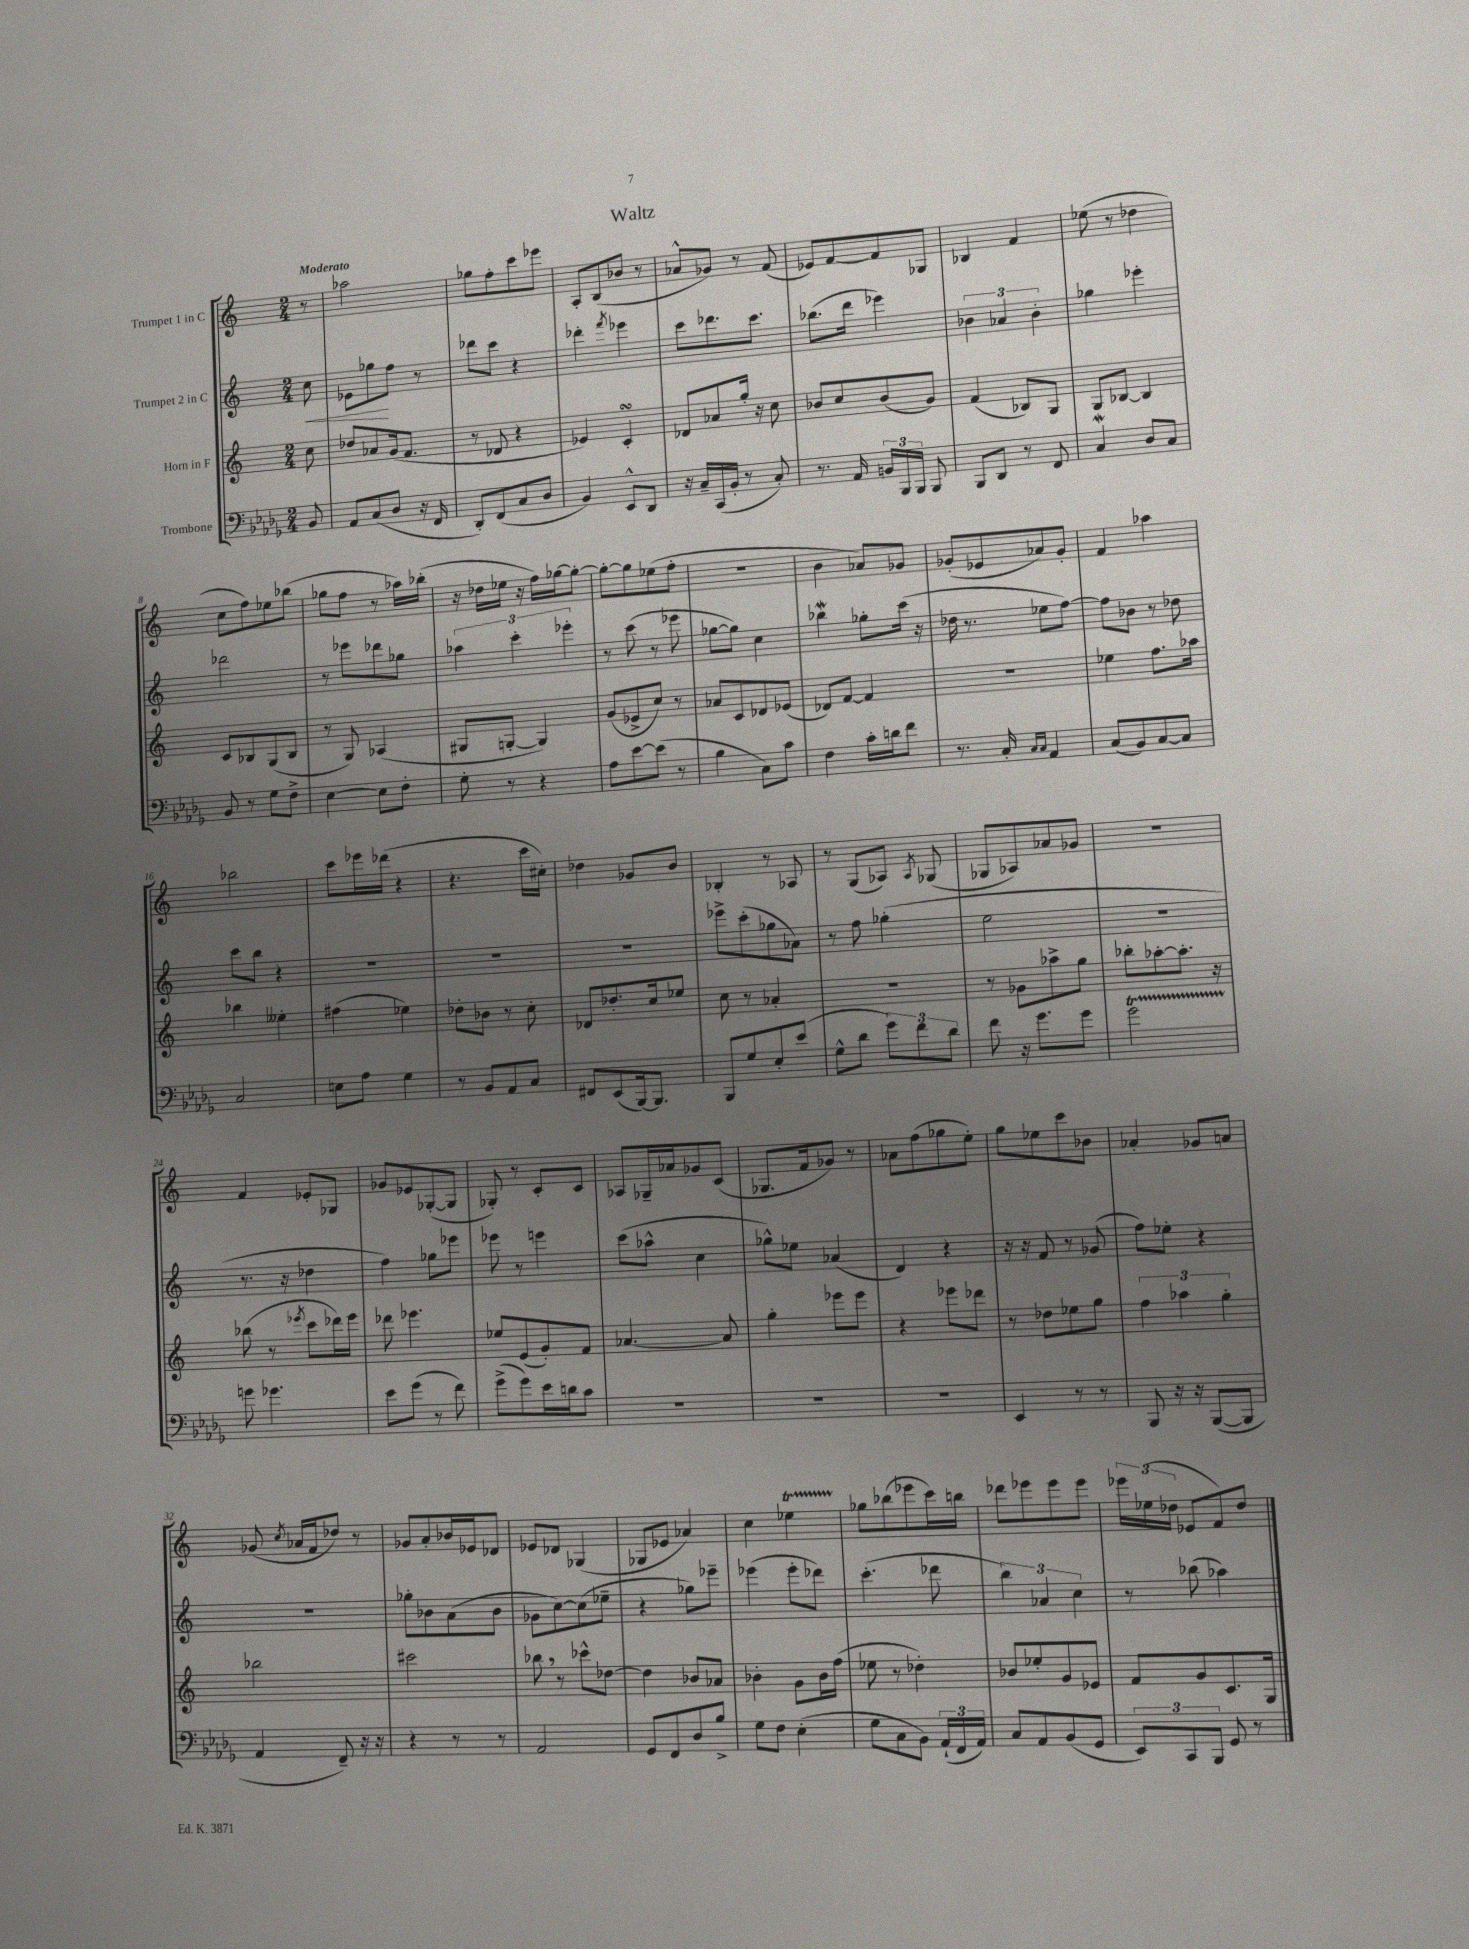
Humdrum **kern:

**kern	**kern	**kern	**kern
*staff4	*staff3	*staff2	*staff1
*clefF4	*clefG2	*clefG2	*clefG2
*k[b-e-a-d-g-]	*k[]	*k[]	*k[]
*M2/4	*M2/4	*M2/4	*M2/4
8BB-	8cc	8cc	8r
=	=	=	=
8AA-	8dd-	8e-	2aa-
(8C	8a-	8gg-	.
8D-	(16g	8ff	.
.	8.f	.	.
16r	.	8r	.
16FF	.	.	.
=	=	=	=
8DD-')	8r	8ddd-	8gg-
(8FF	8d-	8ccc	8ff'
8C	4r	4r	8ccc
8D-	.	.	8eee-
=	=	=	=
4BB-)	4e-)	4ddd-'	8A'
.	.	.	(8B
.	.	8qfff	.
8EE-^^	4c'	4eee-	8b-
8DD-	.	.	8r
=	=	=	=
16r	8d-	8ccc	8a-^^
16C~	.	.	.
(16CC	8a-	8.ddd-	8g-)
16BB-'	.	.	.
8r	16gg'	.	8r
.	16r	8.ccc	.
8C')	8cc	.	(8f
=	=	=	=
8.r	8b-	(8.bb-	8e-)
.	8cc	.	[8f
16AA-	.	16ddd	.
24BB	(8b-	4eee-)	8f]
24BBB-	.	.	.
24BBB-	.	.	.
8BBB-	8g)	.	8G-
=	=	=	=
8BBB-	(4f	6b-	4B-
8DD-	.	.	.
.	.	6a-	.
8r	8B-)	.	4f
.	.	6b-'	.
8FF	8G	.	.
=	=	=	=
4C	8G	4gg-	(8ee-
.	[8B-	.	8r
8D-	4B-]	4eee-'	4dd-
8C	.	.	.
=	=	=	=
8BB-	8c	2ddd-	8cc
8r	8B-	.	8ff)
8G-	(8G	.	8ee-
8F^	8B-	.	(8bb-
=	=	=	=
[4E-	8r	8r	8gg-
.	8G)	8eee-	8ff
8E-]	(4A-	8ddd-	8r
8F'	.	8gg-	16aa-)
.	.	.	(16bb-'
=	=	=	=
8G-'	8G#	6aa-	16r
.	.	.	16dd-
8r	[8G'	.	16ee-
.	.	6ccc'	.
.	.	.	16r
4r	4G])	.	16ff)
.	.	.	[16gg-
.	.	6eee-'	.
.	.	.	8gg-'_
=	=	=	=
8A-	(8g	8r	8gg-'_
[8e-	8e-^	(8ccc	8gg-]
(8e-]	8cc)	8r	(8ee-
8r	8r	8eee-	8ff'
=	=	=	=
4B-	8a-	[8gg-	2r
.	8c	8gg-])	.
8C)	8d-	4cc	.
8c	(8e-	.	.
=	=	=	=
4F	8d-)	4bb-	4b
.	[8f	.	.
16c'	4f]	8gg-'	8a-)
16d	.	.	.
8f	.	(16ccc	8g-
.	.	16r	.
=	=	=	=
8.r	2r	16dd-	(8g-'
.	.	8.r	.
.	.	.	8e-
16C'	.	.	.
16qqC	.	.	.
16qqC	.	.	.
4AA-	.	8ee-	8a-)
.	.	[8ff)	8g-'
=	=	=	=
(8C	4ee-	8ff]	4f
8BB-)	.	8b-	.
[8C	8.ff	8r	4aa-
8C]	.	8dd-	.
.	16aa-	.	.
=	=	=	=
2C	4bb-	8ccc	2bb-
.	.	8bb	.
.	4ee--'	4r	.
=	=	=	=
8E	(4ff#	2r	8ccc
8A-	.	.	16eee-
.	.	.	(16ddd-
4G-	4ee-)	.	4r
=	=	=	=
8r	8dd-'	2r	4.r
8BB-	8b-	.	.
8AA-	8r	.	.
8C	8cc'	.	16ccc
.	.	.	16cc#')
=	=	=	=
8FF#	8d-	2r	4dd-
(8EE-	8.dd-'	.	.
[16BBB-)	.	.	8g-
8.BBB-]	16cc	.	.
.	8ee-	.	8b
=	=	=	=
8BBB-	8cc	8eee-^	4B-'
8G-	8r	(8ccc'	.
8E-'	4a-'	8gg-	8r
(8e-	.	8a-)	8A-
=	=	=	=
8G-^^	2r	8r	8r
8d-	.	8ff	(8G
12g-)	.	(4gg-'	8A-)
12f	.	.	.
.	.	.	8qA-
.	.	.	(8G-
12d-	.	.	.
=	=	=	=
8f	8r	2ee	8G-
16r	8g-	.	8A-)
8.g-	.	.	.
.	8aa-^	.	8a-
8g-	8gg	.	8g-
=	=	=	=
2g-	8bb-'	2r	2r
.	[8aa-'	.	.
.	8.aa-']	.	.
.	16r	.	.
=	=	=	=
8g	(8bb-	8.r	4f
4.g-	8r	.	.
.	.	16r	.
.	8qeee-	.	.
.	8ccc	4dd-	8e-'
.	16ddd-)	.	8G-
.	16eee-	.	.
=	=	=	=
8e-	8ddd-	4ff)	8g-
(8g-	4.eee-	.	8e-
8r	.	8gg-	([8G-'
8f)	.	8eee-	8G-]
=	=	=	=
(8g-^	8ee-	8eee-	8G-')
8g-)	(8e	8r	8r
16e-	8g')	4eee	8c'
16d	.	.	.
8c	8f	.	8c
=	=	=	=
2r	[4.a-	(8ccc	8A-
.	.	8aa-^^	16G-~
.	.	.	16a-
.	.	4cc	8g-
.	8a-]	.	(8c
=	=	=	=
2r	4gg'	8gg-^^)	8.G-
.	.	8ee-	.
.	.	.	16f
.	8eee-	(4a-	8g-)
.	8eee-	.	8r
=	=	=	=
2r	4r	4d)	8a-
.	.	.	(8ff
.	8eee-	4r	8gg-
.	8ddd-	.	8ee')
=	=	=	=
4EE-	8r	16r	8gg
.	.	16r	.
.	8dd-	8f	8ee-
8r	8ee-	8r	8ccc
8r	8gg	(8g-	8b-
=	=	=	=
8BBB-	6ff	8ff)	4a-'
16r	.	8ee-'	.
.	6aa-	.	.
16r	.	.	.
([8BBB-	.	4r	8g-
.	6gg'	.	.
8BBB-]	.	.	8a
=	=	=	=
4AA-	2bb-	2r	(8g-
.	.	.	8qcc
.	.	.	16a-
.	.	.	16f
8FF~)	.	.	8dd-)
16r	.	.	8r
16r	.	.	.
=	=	=	=
4r	2ccc#	8gg-'	8g-
.	.	8b-	8a'
8r	.	(8a	16b-
.	.	.	16e-
8r	.	8b-	8d-
=	=	=	=
2AA-	8bb-	8g-	8e-
.	8r	[8cc)	8d-
.	8ccc-^^	(8cc]	(4G-
.	[8dd-	8ee-~	.
=	=	=	=
8GG-	4dd-]	4r	8G-
8FF	.	.	8e-
8D-	8b-	8gg-)	4a-)
8B-^	8a-	8eee-~	.
=	=	=	=
8G-	4b-'	(4eee-	4cc
8F	.	.	.
(4E-'	8g	8eee-'	4ee-
.	16b-	8ddd-)	.
.	(16ff	.	.
=	=	=	=
8G-	8ee-	(4.ccc'	8gg-
8C	8r	.	(8bb-
8BB-)	4dd-')	.	8eee-
(24AA-`	.	8ddd-	16ccc)
24FF	.	.	.
.	.	.	16bb
24AA-)	.	.	.
=	=	=	=
8C	8b-	6bb)	8ddd-
8AA-	8ee-'	.	8eee-
.	.	6a-	.
(8BB-	8g	.	8eee-
.	.	6cc	.
8GG-	8e-	.	8eee-
=	=	=	=
12EE-)	8f	8r	24eee-
.	.	.	(24ee-
12CC	.	.	24dd-
.	8g	(8bb-	8e-
12BBB-	.	.	.
8GG-	8.c	4aa-)	8f)
8r	.	.	8dd-
.	16G	.	.
==	==	==	==
*-	*-	*-	*-
